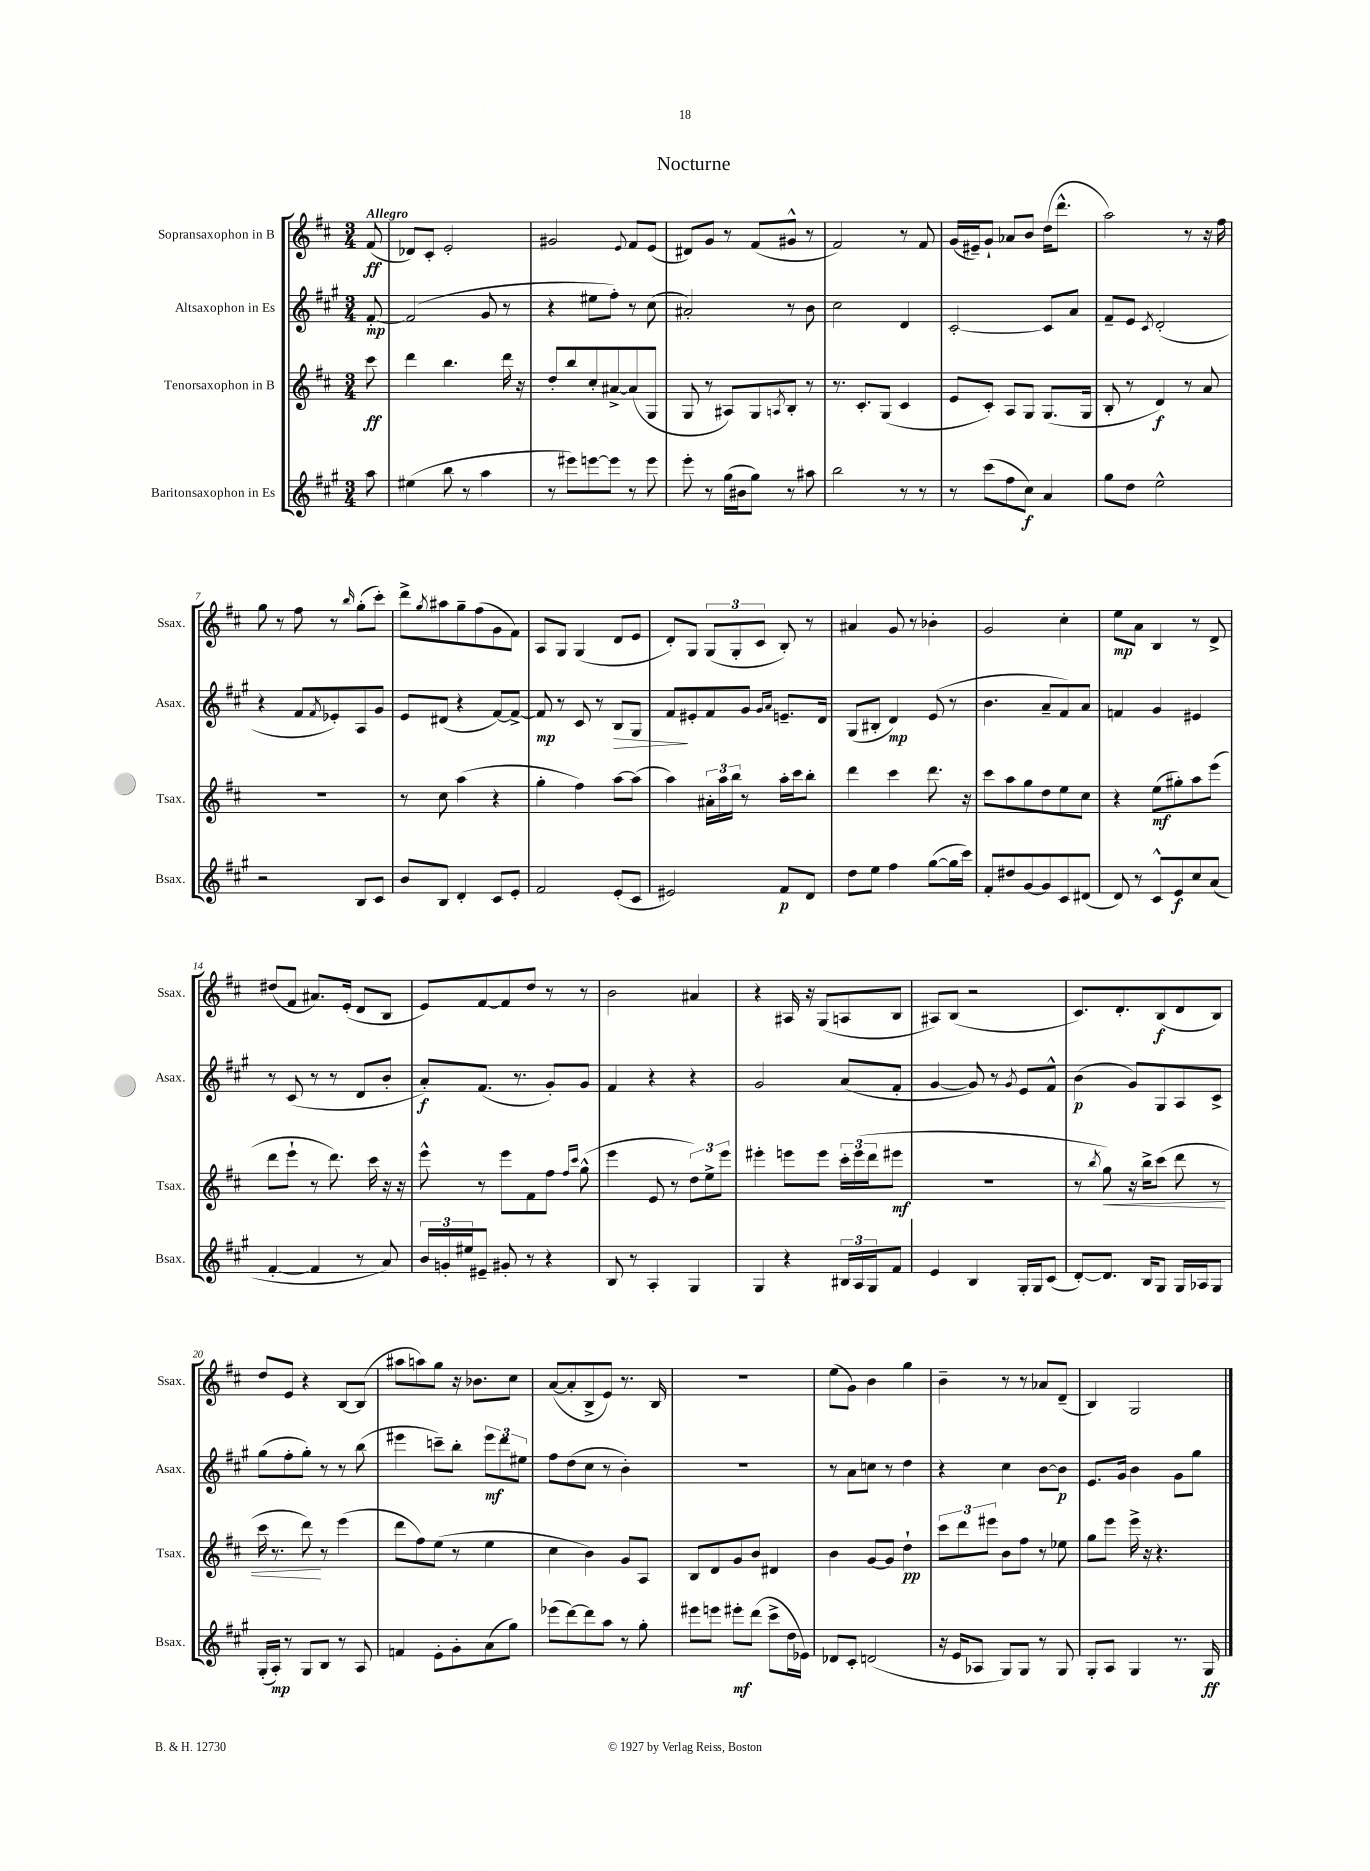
\header { title = "Nocturne" }
<<
\new StaffGroup <<
\new Staff = "s0" \with { instrumentName = "Sopransaxophon in B" shortInstrumentName = "Ssax." } {
    \clef treble \key d \major \numericTimeSignature \time 3/4 \partial 8 \tempo "Allegro"
    fis'8\ff( |
    des'8) cis'8-. e'2-. |
    gis'2 \appoggiatura { e'8 } fis'8 e'8( |
    dis'8) g'8 r8 fis'8( gis'8-^ r8 |
    fis'2) r8 fis'8 |
    g'16( eis'16--) g'8-! aes'8 b'8 d''16( d'''8.-^ |
    a''2) r8 r16 fis''16 |
    g''8 r8 fis''8 r8 \grace { b''16 } g''8-.( cis'''8-.) |
    d'''8-> \acciaccatura { g''8 } ais''8 g''8-- fis''8( g'8 fis'8) |
    a8 g8 g4( d'8 e'8 |
    d'8-.) g8 \tuplet 3/2 { g8( g8-. cis'8 } b8-.) r8 |
    ais'4 g'8 r8 bes'4-. |
    g'2 cis''4-. |
    e''8\mp a'8 b4 r8 d'8-> |
    dis''8( fis'8 ais'8.) e'16-.( d'8 b8 |
    e'8) fis'8~ fis'8 d''8 r8 r8 |
    b'2 ais'4 |
    r4 ais16 r16 g8( a8 b8 |
    ais8) b8( r2 |
    cis'8.) d'8.-. b8\f( d'8 b8) |
    d''8 e'8 r4 b8~ b8( |
    ais''8 a''8) g''8 r16 bes'8. cis''8 |
    a'8~( a'8-. b8-> e'8) r8. b16 |
    R2. |
    e''8( g'8) b'4 g''4 |
    b'4-- r8 r8 aes'8 d'8--( |
    b4) g2 \bar "|." |
}
\new Staff = "s1" \with { instrumentName = "Altsaxophon in Es" shortInstrumentName = "Asax." } {
    \clef treble \key a \major \numericTimeSignature \time 3/4 \partial 8
    fis'8~-.\mp |
    fis'2( gis'8 r8 |
    r4 eis''8 fis''8-.) r8 cis''8( |
    ais'2-.) r8 b'8 |
    cis''2 d'4 |
    cis'2~-. cis'8 a'8 |
    fis'8-- e'8 \acciaccatura { cis'8 } d'2-.( |
    r4 fis'8 \acciaccatura { fis'8 } ees'8-.) a8 gis'8 |
    e'8 dis'8( r4 fis'8~) fis'8~-> |
    fis'8\mp r8 cis'8 r8 b8\> gis8 |
    fis'8\! eis'8-. fis'8 gis'8 \grace { gis'16 a'16 } e'8.-- d'16 |
    gis8( bis8-. d'4\mp) e'8( r8 |
    b'4. a'8-- fis'8) a'8 |
    f'4 gis'4 eis'4 |
    r8 cis'8( r8 r8 d'8 b'8-. |
    a'8-.\f) fis'8.( r8. gis'8-.) gis'8 |
    fis'4 r4 r4 |
    gis'2 a'8( fis'8-. |
    gis'4~ gis'8) r8 \acciaccatura { gis'8 } e'8 fis'8-^ |
    b'4\p( gis'8) gis8 a8 cis'8-> |
    gis''8( fis''8-. gis''8-.) r8 r8 b''8( |
    eis'''4 c'''8--) b''8-. \tuplet 3/2 { eis'''8\mf d'''8 eis''8 } |
    fis''8 d''8( cis''8 r8 b'4-.) |
    R2. |
    r8 a'8 c''8 r8 d''4 |
    r4 cis''4 b'8~ b'8\p |
    e'8. gis'16 b'4 gis'8 gis''8 \bar "|." |
}
\new Staff = "s2" \with { instrumentName = "Tenorsaxophon in B" shortInstrumentName = "Tsax." } {
    \clef treble \key d \major \numericTimeSignature \time 3/4 \partial 8
    cis'''8\ff |
    d'''4 b''4. d'''16 r16 |
    d''8-. b''8 cis''8-. ais'8~-> ais'8( g8 |
    g8 r8 ais8) g8 \acciaccatura { a8 } b8-. r8 |
    r8. cis'8.-. g8( cis'4 |
    e'8 cis'8-.) a8 g8 g8.( g16 |
    b8-. r8 d'4\f) r8 a'8 |
    R2. |
    r8 cis''8 a''4( r4 |
    g''4-. fis''4) a''8~ a''8( |
    a''4) \tuplet 3/2 { ais'16-. a''16 b''16 } r8 a''16-. cis'''16 b''8-. |
    d'''4 cis'''4 d'''8. r16 |
    cis'''8 a''8 g''8 d''8 e''8 cis''8 |
    r4 e''8\mf( gis''8-.) a''8 e'''8( |
    d'''8 e'''8-! r8 d'''8.) cis'''16 r16 r16 |
    e'''8-^ r8 e'''8 fis'8 fis''8 \grace { fis''16 cis'''16 } g''8-^( |
    e'''4 e'8 r8 \tuplet 3/2 { d''8) e''8-> e'''8 } |
    eis'''4-. e'''8 e'''8 \tuplet 3/2 { cis'''16-. e'''16( d'''16 } eis'''8\mf |
    R2. |
    r8 \acciaccatura { b''8 } g''8\<) r16 b''16-> cis'''8( d'''8 r8 |
    cis'''16 r8. d'''8\!) r8 e'''4( |
    d'''8 fis''8) e''8( r8 e''4 |
    cis''4 b'4) g'8 a8 |
    b8 d'8 g'8 b'8 dis'4 |
    b'4 g'8~ g'8 d''4-!\pp |
    \tuplet 3/2 { cis'''8 d'''8 eis'''8 } b'8 fis''8 r8 ees''8 |
    g''8 e'''8 e'''16-> r16 r4. \bar "|." |
}
\new Staff = "s3" \with { instrumentName = "Baritonsaxophon in Es" shortInstrumentName = "Bsax." } {
    \clef treble \key a \major \numericTimeSignature \time 3/4 \partial 8
    a''8 |
    eis''4( b''8 r8 a''4 |
    r8 eis'''8) e'''8~ e'''8 r8 e'''8 |
    e'''8-. r8 gis''16( bis'16 gis''8) r8 ais''8 |
    b''2 r8 r8 |
    r8 cis'''8( fis''8 cis''8\f) a'4 |
    gis''8 d''8 e''2-^ |
    r2 b8 cis'8 |
    b'8 b8 d'4-. cis'8 e'8-. |
    fis'2 e'8-.( cis'8 |
    eis'2) fis'8\p d'8 |
    d''8 e''8 fis''4 gis''8~( gis''16 cis'''16) |
    fis'8-. dis''8 gis'8~ gis'8 cis'8 dis'8( |
    d'8) r8 cis'8-^ e'8\f cis''8 a'8( |
    fis'4~-. fis'4 r8 a'8) |
    \tuplet 3/2 { b'16 g'16-. eis''16 } eis'8-- gis'8-. r8 r4 |
    b8 r8 a4-. gis4 |
    gis4 r4 \tuplet 3/2 { bis16 a16 gis16 } fis'8 |
    e'4 b4 gis16-. gis16 cis'8( |
    d'8~-.) d'8. b16 gis8 gis16 aes16 gis8 |
    gis16-.( a16-.\mp) r8 gis8 b8 r8 a8 |
    f'4 e'8-. gis'8-. a'8( gis''8) |
    ees'''8( d'''8~) d'''8 a''8 r8 gis''8-. |
    eis'''8 e'''8 eis'''8-.\mf d'''8( cis'''8-> d''16 ees'16) |
    des'8 cis'8-. d'2( |
    r16 e'16 aes8 gis8) gis8 r8 gis8 |
    gis8-. a8 gis4 r8. gis16\ff \bar "|." |
}
>>
>>
